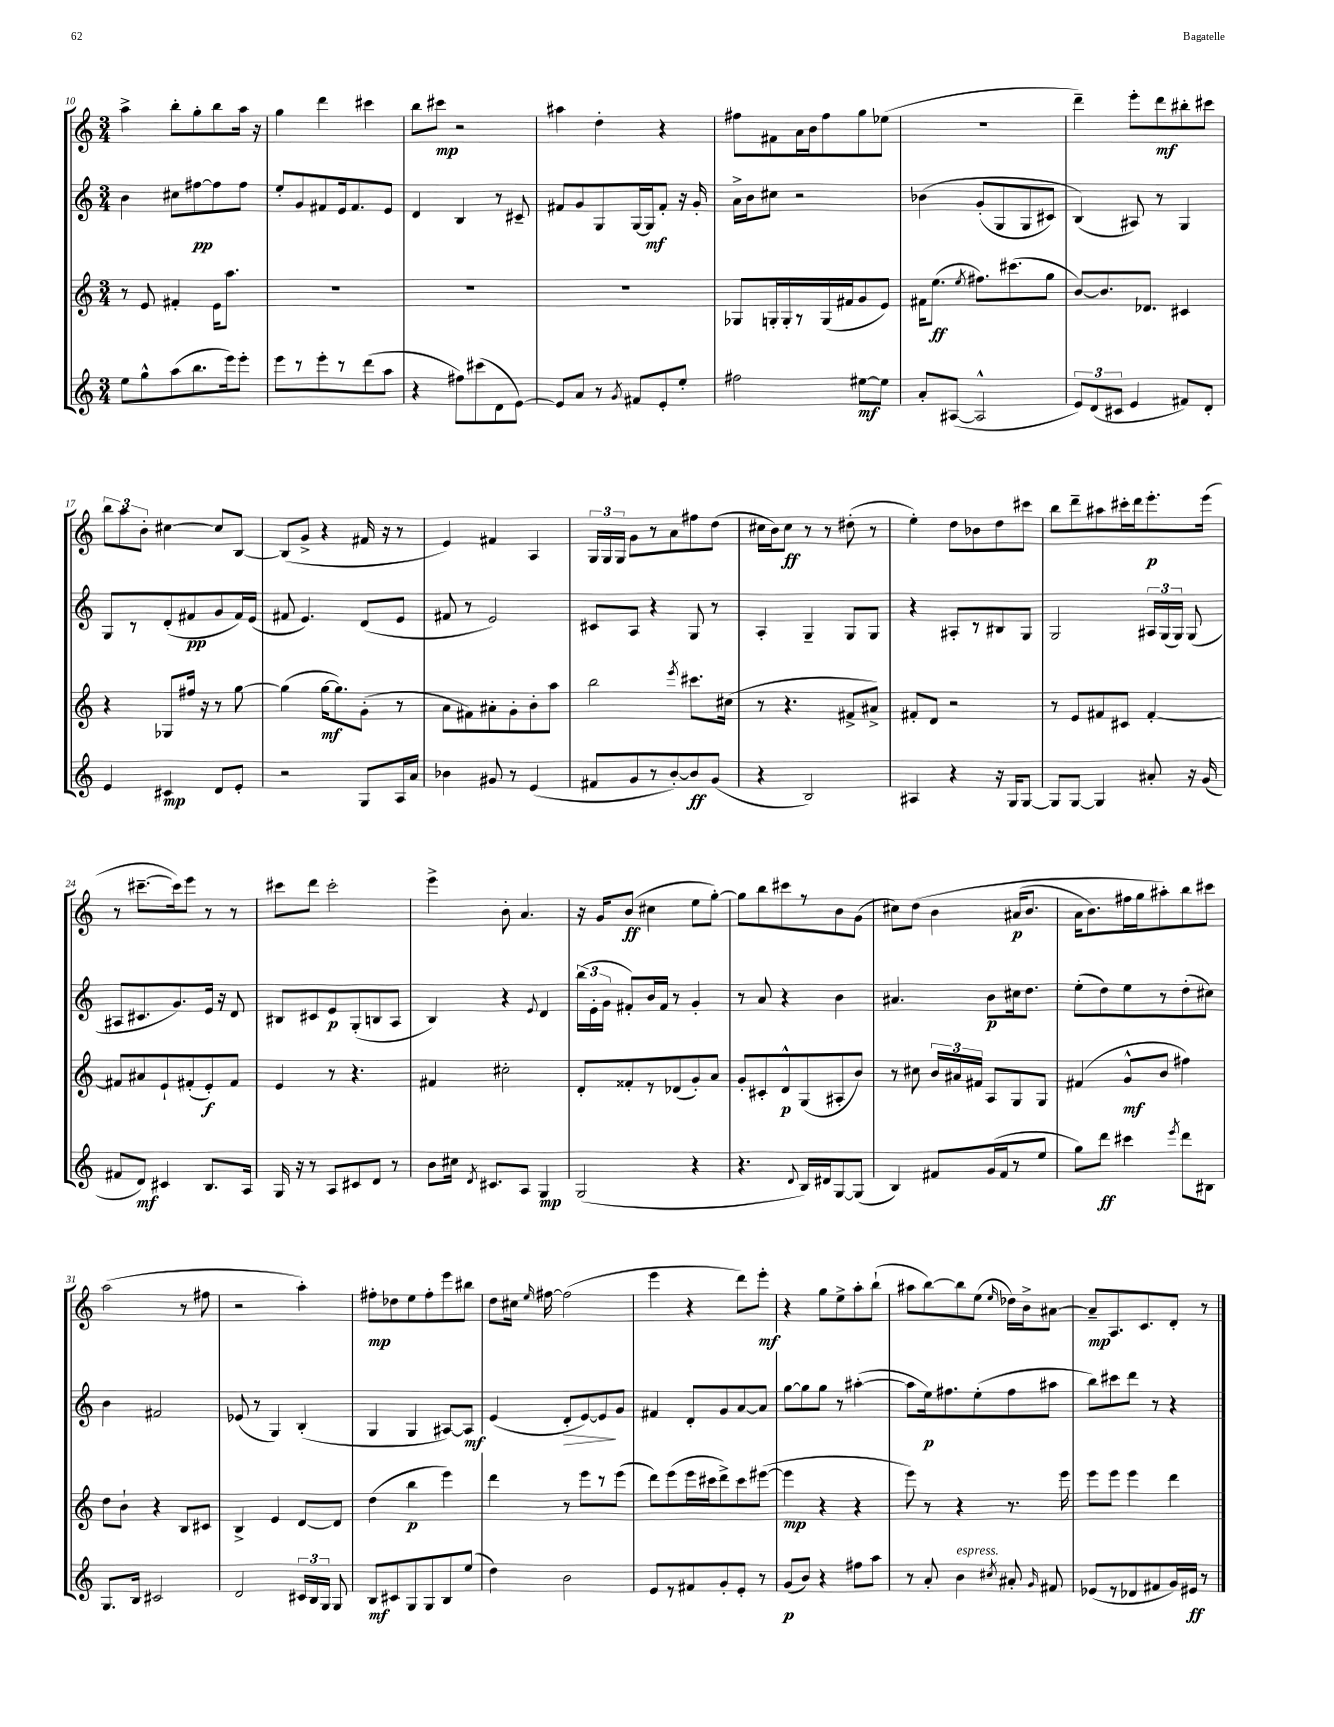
<<
\new StaffGroup <<
\new Staff = "s0" {
    \clef treble \key c \major \numericTimeSignature \time 3/4
    \autoBeamOff a''4-> b''8[-. g''8-. b''8 a''16] r16 |
    g''4 d'''4 cis'''4 |
    b''8[ cis'''8]\mp r2 |
    ais''4 d''4-. r4 |
    fis''8[ fis'8 a'16 b'16 fis''8 g''8 ees''8]( |
    R2. |
    d'''4--) e'''8[-. d'''8\mf bis''8-. cis'''8] |
    \tuplet 3/2 { b''8[ a''8 b'8]-. } cis''4~ cis''8[ b8]~ |
    b8[( g'8]-> r4 fis'16 r16 r8 |
    e'4) fis'4 a4 |
    \tuplet 3/2 { g16[ g16 g16] } g'8[ r8 a'8 fis''8 d''8]( |
    cis''16[ b'16) cis''8]\ff r8 r8 dis''8-.( r8 |
    e''4-.) d''8[ bes'8 d''8 cis'''8] |
    b''8[ d'''8-- ais''8 cis'''16-. d'''16 e'''8.-.\p e'''16]( |
    r8 cis'''8.[~-- cis'''16) e'''8] r8 r8 |
    cis'''8[ d'''8] cis'''2-. |
    e'''4-> b'8-. a'4. |
    r16 g'16[ b'8]\ff( cis''4 e''8[ g''8]~-.) |
    g''8[ b''8 cis'''8 r8 b'8 g'8]( |
    cis''8[) d''8]\( b'4 ais'16[\p( b'8.] |
    a'16[ b'8.) fis''16 g''16 ais''8-.\) b''8 cis'''8] |
    a''2( r8 fis''8 |
    r2 a''4-.) |
    fis''8[-.\mp des''8 e''8 fis''8-. e'''8 bis''8] |
    d''8[ cis''16] \grace { e''16 } fis''16~ fis''2( |
    e'''4 r4 d'''8[) e'''8]-.\mf |
    r4 g''8[ e''8-> a''8-. b''8]-!( |
    ais''8[ b''8~) b''8 e''8]( \grace { e''16 } des''16[) b'16-> ais'8]~ |
    ais'8[--\mp a8. c'8. d'8]-. r8 \bar "|." |
}
\new Staff = "s1" {
    \clef treble \key c \major \numericTimeSignature \time 3/4
    \autoBeamOff b'4 cis''8[ fis''8~\pp fis''8 fis''8] |
    e''8[-. g'8 fis'8 e'16 fis'8. e'8] |
    d'4 b4 r8 cis'8-- |
    fis'8[ g'8 g8 g16~ g16\mf fis'8]-. r16 g'16-. |
    a'16[-> b'16 cis''8] r2 |
    bes'4\( g'8[-.( g8 g8 cis'8]) |
    b4(\) ais8) r8 g4 |
    g8[ r8 d'8-.( fis'8\pp g'8 fis'16) e'16]( |
    fis'8 e'4.) d'8[( e'8] |
    fis'8 r8 e'2) |
    cis'8[ a8] r4 g8 r8 |
    a4-. g4-- g8[ g8] |
    r4 ais8[-. r8 bis8 g8] |
    g2 \tuplet 3/2 { ais16[ g16( g16]) } g8( |
    ais8[ cis'8. g'8.) e'16] r16 d'8 |
    bis8[ cis'8 e'8\p g8-.( b8 a8] |
    b4) r4 \appoggiatura { e'8 } d'4 |
    \tuplet 3/2 { b''16[( e'16-. g'16] } fis'8[-.) b'16 fis'16] r8 g'4-. |
    r8 a'8 r4 b'4 |
    ais'4. b'8[\p cis''16 d''8.] |
    e''8[-.( d''8) e''8 r8 d''8-.( cis''8]) |
    b'4 fis'2 |
    ees'8( r8 g4) b4-.( |
    g4 g4 ais8[~) ais8]\mf |
    e'4( d'8[-.\> e'8~) e'8\! g'8] |
    fis'4 d'8[-. g'8 a'8~ a'8] |
    g''8[~ g''8 g''8] r8 ais''4~-.( |
    ais''8[ e''16\p) fis''8. e''8-.( fis''8 ais''8] |
    b''8[) cis'''8 d'''8] r8 r4 \bar "|." |
}
\new Staff = "s2" {
    \clef treble \key c \major \numericTimeSignature \time 3/4
    \autoBeamOff r8 e'8 fis'4-. e'16[ a''8.] |
    R2. |
    R2. |
    R2. |
    ges8[ g16-. g16-. r8 g16( fis'16 g'8 e'8]) |
    fis'16[ e''8.]\ff( \acciaccatura { e''8 } fis''8.[) cis'''8.( g''8] |
    b'8[~) b'8. des'8.] cis'4 |
    r4 ges8[ fis''16] r16 r8 g''8~ |
    g''4( g''16[~\mf g''8.) g'8]-.( r8 |
    a'8[ fis'8) ais'8-. g'8-. b'8-. a''8] |
    b''2 \acciaccatura { e'''8 } cis'''8.[ cis''16]( |
    r8 r4. fis'8[-> ais'8]->) |
    fis'8[-. d'8] r2 |
    r8 e'8[ fis'8 cis'8] fis'4~-. |
    fis'8[ ais'8 e'8-! fis'8-.( e'8-.\f) fis'8] |
    e'4 r8 r4. |
    fis'4 cis''2-. |
    d'8[-. fisis'8-. r8 des'8( g'8-.) a'8] |
    g'8[-. cis'8-. d'8-^\p g8( ais8-. b'8]) |
    r8 cis''8 \tuplet 3/2 { b'16[ ais'16 fis'16] } a8[ g8 g8] |
    fis'4( g'8[-^\mf b'8] fis''4) |
    d''8[ b'8]-! r4 b8[ cis'8] |
    b4-> e'4 d'8[~ d'8] |
    d''4( b''4\p e'''4) |
    d'''4 r8 e'''8[ r8 e'''8]( |
    d'''8[) e'''8( e'''16 cis'''16 d'''8->) cis'''8 eis'''8]~( |
    eis'''4\mp r4 r4 |
    e'''8) r8 r4 r8. e'''16 |
    e'''8[ e'''8] e'''4 d'''4 \bar "|." |
}
\new Staff = "s3" {
    \clef treble \key c \major \numericTimeSignature \time 3/4
    \autoBeamOff e''8[ g''8-^ a''8( b''8. e'''16) e'''8]-. |
    e'''8[ r8 e'''8-. r8 d'''8( a''8] |
    r4 fis''8[) cis'''8( d'8 e'8]~) |
    e'8[ a'8] r8 \acciaccatura { g'8 } fis'8[ e'8-. e''8]-. |
    fis''2 eis''8[~\mf eis''8] |
    a'8[-. ais8]~( ais2-^ |
    \tuplet 3/2 { e'8[) d'8( cis'8] } e'4 fis'8[) d'8]-. |
    e'4 cis'4\mp d'8[ e'8]-. |
    r2 g8[ a16 a'16] |
    bes'4 gis'8 r8 e'4( |
    fis'8[ g'8 r8 b'8~-.) b'8\ff g'8]( |
    r4 b2) |
    ais4 r4 r16 g16[ g8]~ |
    g8[ g8]~ g4 ais'8-. r16 g'16( |
    fis'8[ d'8]\mf) cis'4 b8.[ a16] |
    g16 r16 r8 a8[ cis'8 d'8] r8 |
    b'8[ cis''16] \acciaccatura { d'8 } cis'8.[ a8] g4\mp |
    g2( r4 |
    r4. \appoggiatura { d'8 } b16[) dis'16 g8~ g8]( |
    b4) fis'8[ g'16( fis'16 r8 e''8] |
    g''8[) d'''8]\ff cis'''4 \acciaccatura { e'''8 } d'''8[ bis8] |
    g8.[ b16] cis'2 |
    d'2 \tuplet 3/2 { cis'16[ b16 g16] } g8 |
    b8[\mf cis'8 g8 g8 b8 e''8]( |
    d''4) b'2 |
    e'8[ r8 fis'8 g'8-. e'8]-. r8 |
    g'8[\p( b'8]) r4 fis''8[ a''8] |
    r8 a'8-. b'4^\markup { \italic "espress." } \acciaccatura { cis''8 } ais'8-. \grace { g'16 } fis'8 |
    ees'8[( r8 des'8 fis'8 g'16) eis'16]\ff r8 \bar "|." |
}
>>
>>
\layout { \context { \Score currentBarNumber = #10 } }
